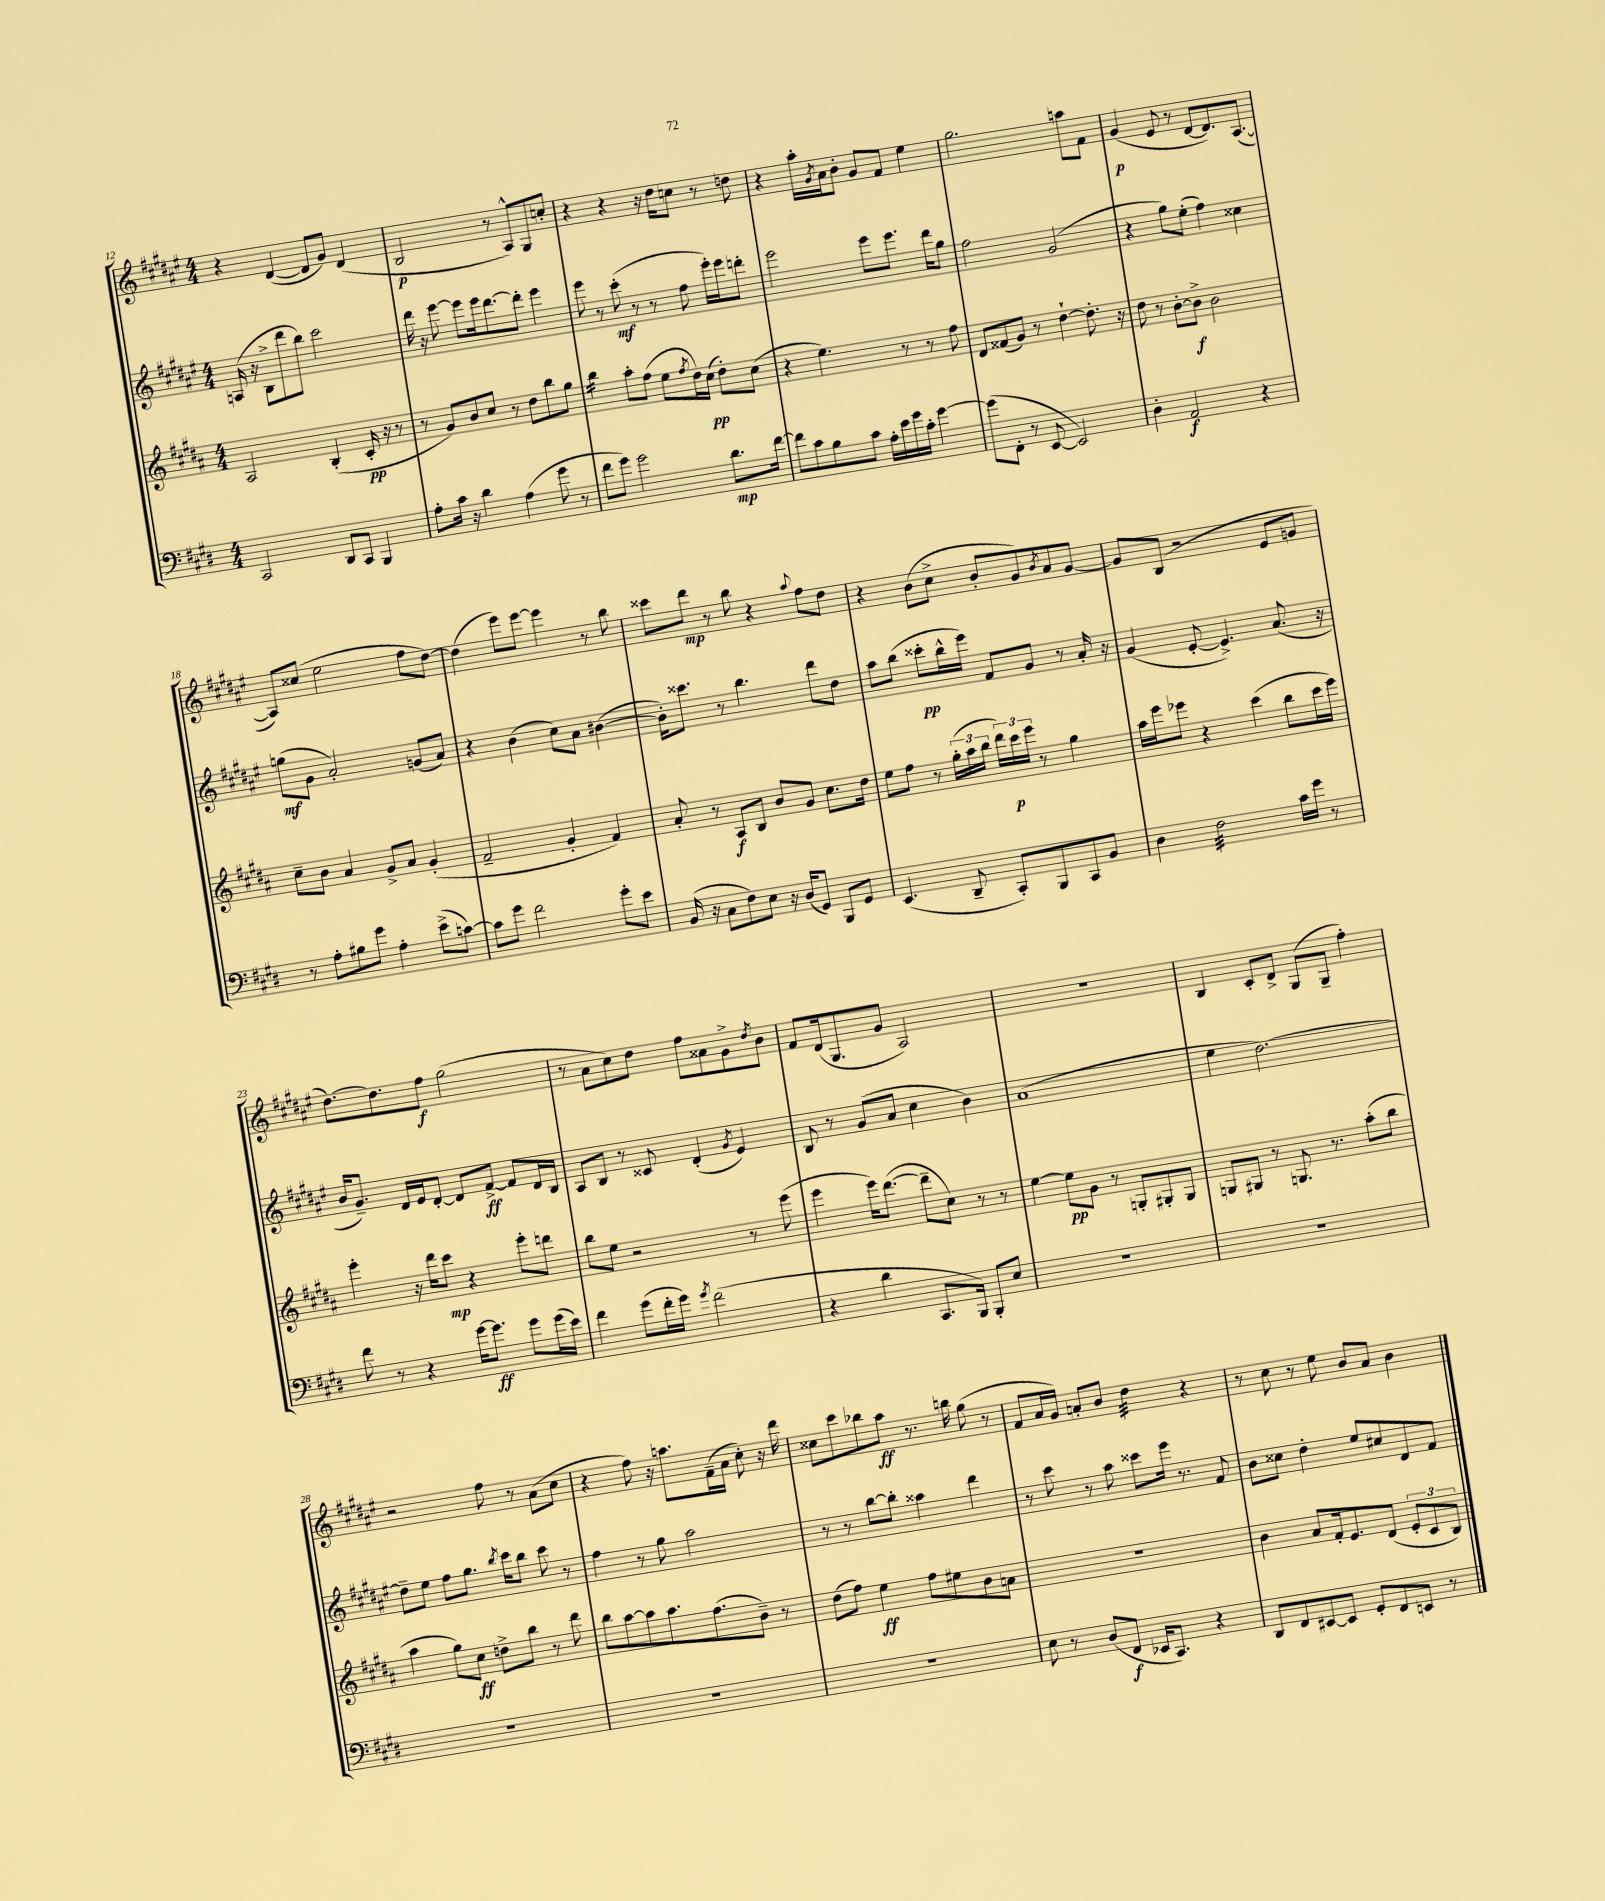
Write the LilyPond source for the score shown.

<<
\new StaffGroup <<
\new Staff = "s0" {
    \clef treble \key fis \major \numericTimeSignature \time 4/4
    r4 dis'4~( dis'8 gis'8) dis'4( |
    b2\p r8 ais8-^) gis8 c''8-. |
    r4 r4 r16 dis''16 c''8 r8 d''8 |
    r4 ais''16-. \acciaccatura { gis'8 } ais'16 b'8-. gis'8 fis'8 eis''4 |
    gis''2. a''8 fis'8 |
    gis'4\p( eis'8 r8 dis'8~ dis'8.) ais8.~( |
    ais8) cisis''8( eis''2 fis''8 dis''8~) |
    dis''4( eis'''8) eis'''8~ eis'''4 r8 b''8 |
    cisis'''8 dis'''8\mp r8 b''8 r4 \appoggiatura { ais''8 } fis''8 dis''8 |
    r4 b'8( cis''8-> b'8-. gis'8) \acciaccatura { b'8 } ais'8 gis'8~ |
    gis'8 b8( r2 eis'8 g'8 |
    dis''8.~) dis''8. fis''8\f gis''2( |
    r8 ais'8 cis''8) dis''8 fis''8 aisis'8 gis'8-> \acciaccatura { dis''8 } b'8 |
    fis'8 dis'16( gis8. gis'8 ais2) |
    R1 |
    b4 cis'8-. dis'8-> gis8( gis8-- fis''4-.) |
    r2 fis''8 r8 ais'8( cis''8 |
    r4 fis''8) r16 a''8. fis'16--( ais'16 cis''8-.) r16 dis'''16 |
    cisis''8 cis'''8 bes''8 ais''8\ff r8. b''16 gis''8( r8 |
    fis'8 ais'16 gis'16) a'8-. b'8 dis''4:32 r4 |
    r8 cis''8 r8 eis''8 b'8 ais'8 b'4 \bar "|." |
}
\new Staff = "s1" {
    \clef treble \key fis \major \numericTimeSignature \time 4/4
    a16( r16 b8-> dis'''8 b''8) cis'''2 |
    dis'''16 r16 eis'''8~ eis'''8 eis'''16 dis'''8.~ dis'''8-. eis'''4 |
    eis'''8 r8 cis'''8-.\mf( r8 r8 fis''8 eis'''16-.) eis'''16 d'''8-. |
    eis'''2 eis'''8 eis'''8. dis'''16 gis''8 |
    fis''2 gis'2( |
    r4 gis''8) eis''8-.( fis''4) cisis''4 |
    g''8\mf( gis'8 ais'2-.) g'8( ais'8) |
    r4 b'4( cis''8) ais'8 bis'4~( |
    bis'16-.) cisis'''8. r8 b''4. dis'''8 dis''8 |
    ais''8 b''8( cisis'''8-.\pp b''16-^ eis'''16) fis'8 gis'8 r8 ais'16-. r16 |
    gis'4( eis'8~-. eis'4.->) ais'8.( r16 |
    b'16 gis'8.--) dis'16 eis'16 dis'8~-. dis'8 fis'8~->\ff fis'8 dis'16 b16 |
    ais8 b8 r8 cisis'8 dis'4-.( \acciaccatura { gis'8 } eis'4) |
    b8 r8 gis'8( ais'8 cis''4 b'4) |
    ais'1( |
    eis''4 dis''2.~) |
    dis''8-- eis''8 fis''8 gis''8. \acciaccatura { b''8 } cis'''16 b''8 cis'''8 r8 |
    fis''4 r8 gis''8 ais''2 |
    r8 r8 b''8~ b''8-. aisis''4 dis'''4 |
    r8 cis'''8 r8 ais''8 cisis'''8 eis'''16 r8. fis'8 |
    b'8 cisis''8 dis''4-. eis''8 cis''8 dis'8 fis'8 \bar "|." |
}
\new Staff = "s2" {
    \clef treble \key b \major \numericTimeSignature \time 4/4
    ais2 b4-.( cis'16-.\pp r16 r8 |
    r8 gis'8) b'8 cis''8 r8 dis''8 b''8 gis''8 |
    b''4:16 ais''8-. fis''8( e''8 \acciaccatura { fis''8 } dis''16) cis''16\pp( dis''8-.) cis''8( |
    r4 e''4.) r8 r8 fis''8 |
    dis'8 fisis'8( gis'8) r8 dis''4~-! dis''8.-. r16 |
    dis''8 r8 b'8~-. b'8->\f b'2 |
    cis''8-- b'8 ais'4 gis'8-> ais'8 gis'4-.( |
    fis'2-- gis'4-. fis'4) |
    ais'8-. r8 ais8\f b8 b'8 gis'8 cis''8. dis''16 |
    e''8 fis''8 r8 \tuplet 3/2 { gis''16-.( ais''16 b''16 } \tuplet 3/2 { dis'''16) cis'''16\p e'''16 } r8 gis''4 |
    ais''16 e'''16 ees'''8 r4 cis'''4( b''8 cis'''16 ees'''16) |
    e'''4-. r16 dis'''16 cis'''8\mp r4 e'''8-. d'''8 |
    b''8 e''8 r2 r8 e'''8( |
    e'''4 e'''16) dis'''8.~( dis'''8-- cis''8) r8 r8 |
    e''4~ e''8\pp gis'8 r8 g8-. gis8-. gis8 |
    g8 gis8 r8 g8. r8. ais''8-.( b''8 |
    ais''4 gis''8) cis''8\ff d''8-> b''8 r8 dis'''8 |
    b''8 ais''8~ ais''8 ais''8. fis''8.( b'8--) r8 |
    dis''8( fis''8) e''4\ff fis''8 eis''8 b'8 a'8 |
    R1 |
    b'4 ais'8 fis'16-. e'8. dis'8( \tuplet 3/2 { e'8-. cis'8 b8) } \bar "|." |
}
\new Staff = "s3" {
    \clef bass \key e \major \numericTimeSignature \time 4/4
    cis,2 dis,8 cis,8 b,,4 |
    a8-. cis'16 r16 dis'4 a4( gis'8 r8 |
    fis'8 gis'8) gis'2 dis'8.\mp fis'16~ |
    fis'8 cis'8 b8 cis'8 a16-. e'16 gis'16 cis'16-. gis'4~ |
    gis'8( fis,8-. r8 e,8~ e,2) |
    dis4-. a,2\f r4 |
    r8 a8-. bis8 gis'8 a4-. e'8->( c'8~) |
    c'8 gis'8 fis'2 gis'8-. e'8 |
    b,16( r16 cis8 fis8) e8 r16 dis16( gis,8) b,,8 gis,8 |
    e,4.( dis,8-- cis,8-.) b,,8 cis,8 b,8 |
    dis4 fis2:32 cis'16 gis'16 r8 |
    fis'8 r8 r4 gis'16~ gis'8.\ff gis'8 gis'16( e'16) |
    fis'4 gis'8( fis'16-. gis'16) \acciaccatura { gis'8 } fis'2( |
    r4 dis'4 cis,8. b,,16) b,,8-. e8 |
    R1 |
    R1 |
    R1 |
    R1 |
    R1 |
    e8 r8 dis8( fis,8\f ees,16 cis,8.) r4 |
    dis,8 fis,8 eis,8~ eis,8 gis,8-. fis,8 e,8 r8 \bar "|." |
}
>>
>>
\layout { \context { \Score currentBarNumber = #12 } }
